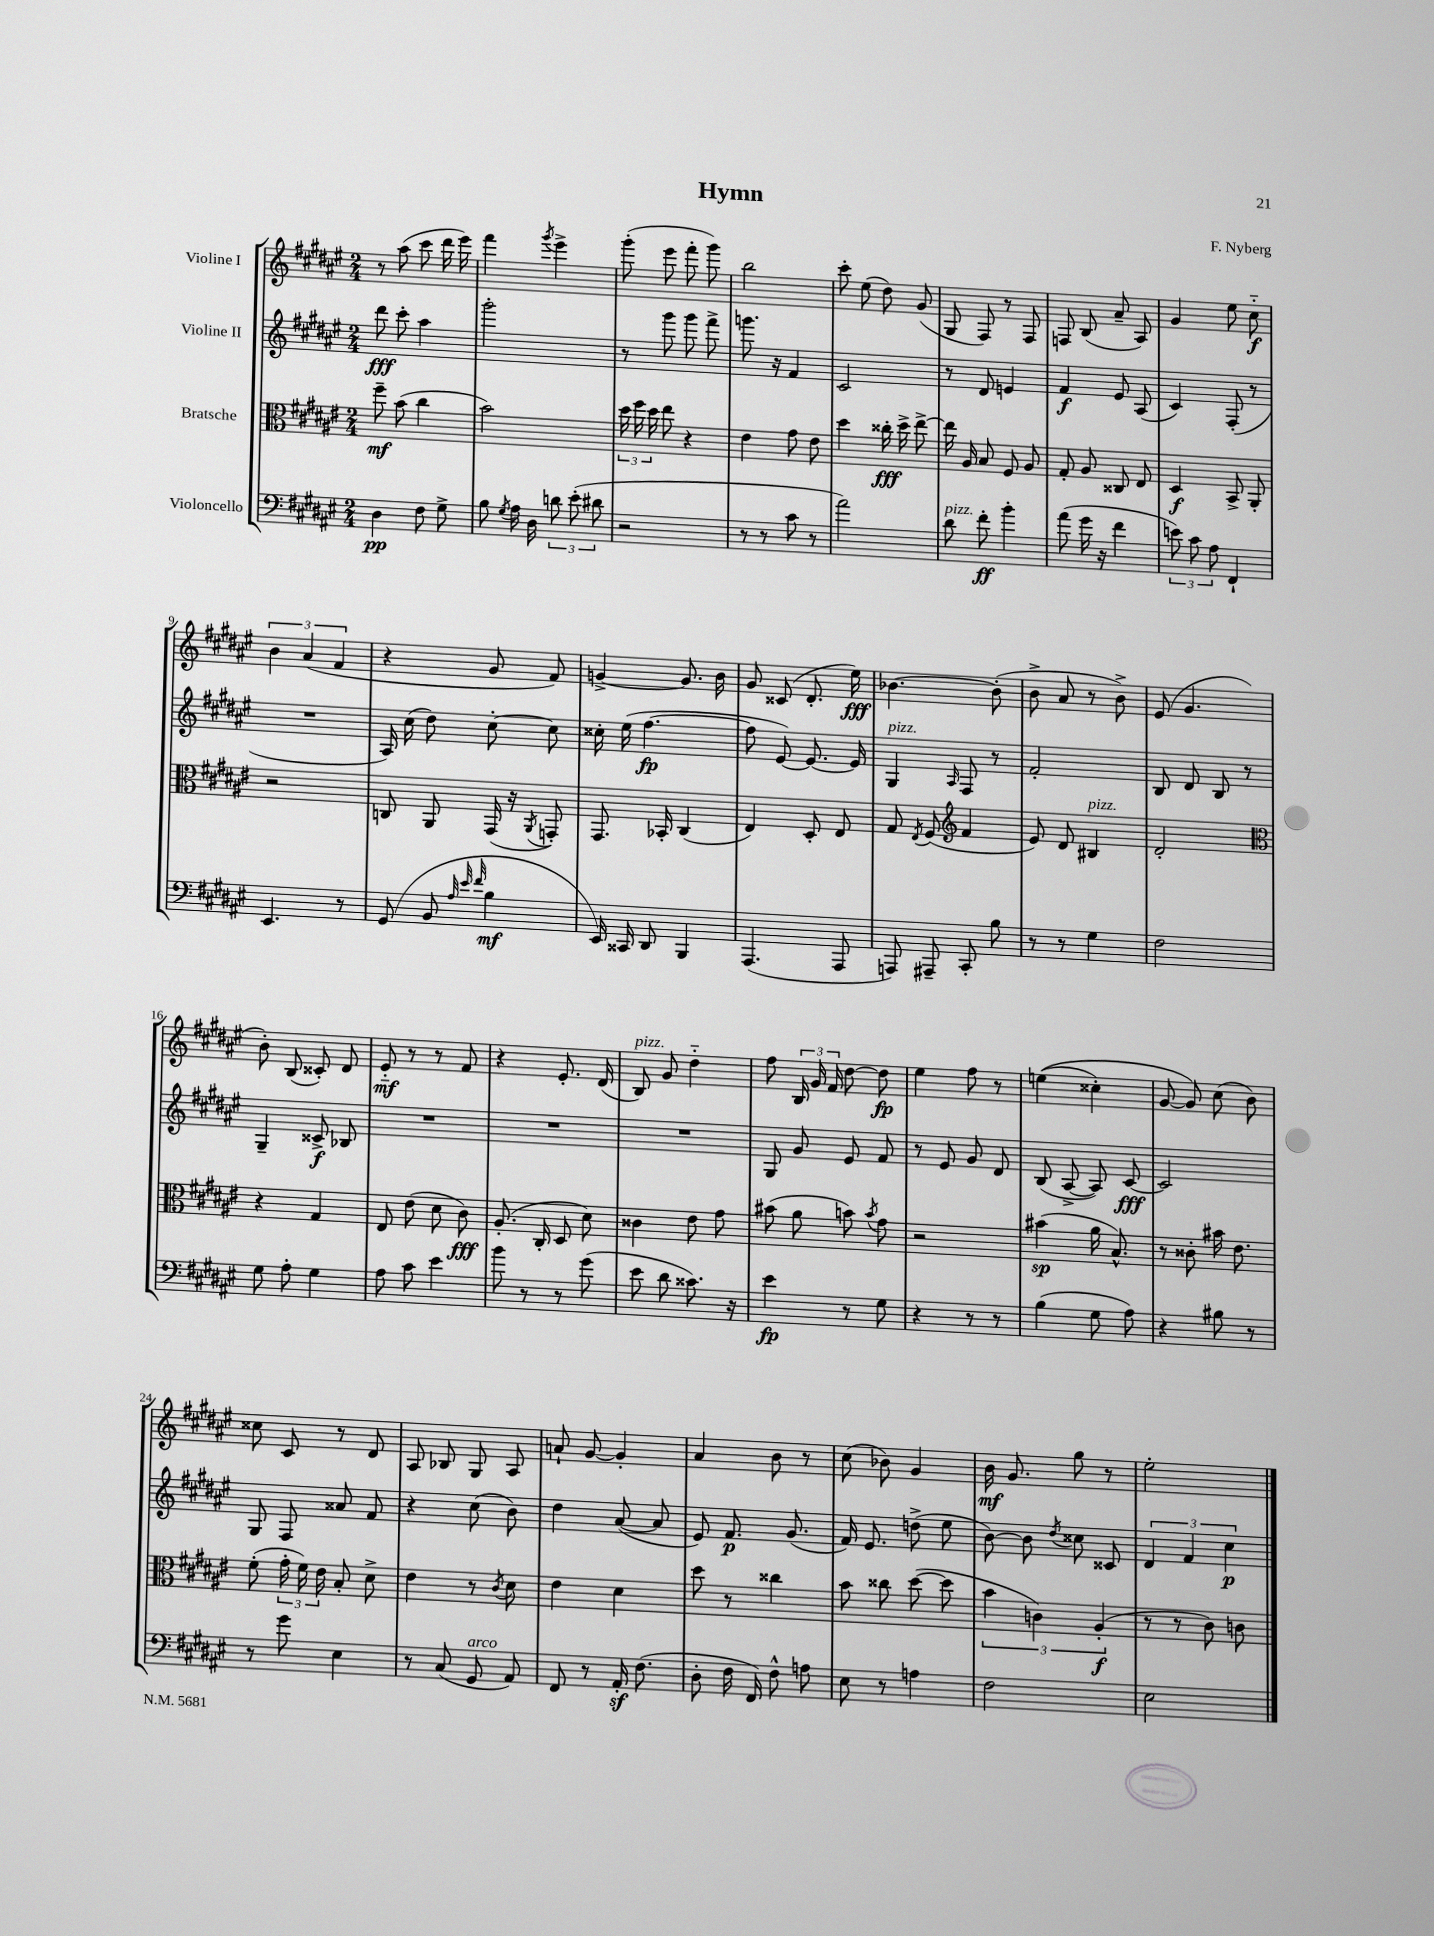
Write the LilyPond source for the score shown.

\header { title = "Hymn" composer = "F. Nyberg" }
<<
\new StaffGroup <<
\new Staff = "s0" \with { instrumentName = "Violine I" } {
    \clef treble \key fis \major \numericTimeSignature \time 2/4
    \autoBeamOff r8 ais''8( cis'''8 dis'''16 eis'''16) |
    fis'''4 \acciaccatura { gis'''8 } eis'''4-> |
    gis'''8-.( eis'''8 fis'''8-. gis'''8) |
    b''2 |
    cis'''8-. eis''8( dis''8) gis'8( |
    gis8 fis8) r8 fis8 |
    f8 b8( ais'8-- ais8) |
    gis'4 eis''8 cis''8-_\f |
    \tuplet 3/2 { b'4 ais'4( fis'4 } |
    r4 gis'8 fis'8) |
    g'4~-> g'8. b'16 |
    gis'8 cisis'8( dis'8.-. eis''16\fff) |
    bes'4.~ bes'8-.( |
    b'8-> ais'8 r8 b'8->) |
    eis'8( gis'4. |
    b'8-.) b8( cisis'8-.) dis'8 |
    eis'8-_\mf r8 r8 fis'8 |
    r4 eis'8.-. dis'16( |
    b8^\markup { \italic "pizz." }) gis'8 dis''4-_ |
    fis''8 \tuplet 3/2 { b16 gis'16 fis'16 } dis''8~ dis''8\fp |
    eis''4 fis''8 r8 |
    e''4(\( cisis''4-.) |
    gis'8~ gis'8\) cis''8( b'8) |
    cisis''8 cis'8 r8 dis'8 |
    ais8 bes8 gis8 ais8 |
    a'8-! gis'8~ gis'4-. |
    ais'4 b'8 r8 |
    cis''8( bes'8) gis'4 |
    b'16\mf gis'8. gis''8 r8 |
    eis''2-. \bar "|." |
}
\new Staff = "s1" \with { instrumentName = "Violine II" } {
    \clef treble \key fis \major \numericTimeSignature \time 2/4
    \autoBeamOff dis'''8\fff cis'''8-. ais''4 |
    gis'''2-. |
    r8 gis'''8 gis'''8 fis'''8-> |
    g'''8. r16 fis'4 |
    cis'2 |
    r8 dis'8 e'4 |
    fis'4\f eis'8 ais8( |
    cis'4) fis8-.( r8 |
    R2 |
    ais16) cis''16( dis''8) cis''8~-. cis''8 |
    cisis''16-. eis''16( fis''4.~\fp |
    fis''8 eis'8~) eis'8.~ eis'16 |
    gis4^\markup { \italic "pizz." } \grace { ais16 } fis8 r8 |
    fis'2-. |
    b8 dis'8 b8 r8 |
    gis4-- cisis'8->\f bes8 |
    R2 |
    R2 |
    R2 |
    gis8 gis'8 eis'8 fis'8 |
    r8 eis'8 gis'8 dis'8 |
    b8( ais8~-> ais8) cis'8~\fff |
    cis'2 |
    gis8 fis8 aisis'8 fis'8 |
    r4 cis''8( b'8) |
    dis''4 ais'8~( ais'8 |
    eis'8) fis'8.\p gis'8.( |
    fis'16) eis'8. d''8->( eis''8 |
    b'8~) b'8 \acciaccatura { dis''8 } cisis''8 cisis'8 |
    \tuplet 3/2 { dis'4 fis'4 cis''4\p } \bar "|." |
}
\new Staff = "s2" \with { instrumentName = "Bratsche" } {
    \clef alto \key fis \major \numericTimeSignature \time 2/4
    \autoBeamOff fis''8--\mf b'8( cis''4 |
    b'2) |
    \tuplet 3/2 { dis''16 fis''16 dis''16 } eis''8 r4 |
    eis'4 gis'8 eis'8 |
    dis''4 cisis''16-.\fff dis''16-> eis''8~-> |
    eis''16 ais16 b8 fis8 ais8 |
    gis8-. ais8 cisis8 eis8 |
    dis4\f b,8-> ais,8-. |
    r2 |
    c8 ais,8 gis,16( r16 \acciaccatura { ais,8 } g,8-.) |
    gis,8. bes,16-. cis4( |
    eis4) dis8-. eis8 |
    gis8 \acciaccatura { eis8 } fis8( \clef treble fis'4 |
    eis'8) dis'8 bis4^\markup { \italic "pizz." } |
    dis'2-. |
    \clef alto r4 gis4 |
    eis8 eis'8( dis'8 cis'8\fff) |
    ais8.-.( cis16-. dis8 dis'8) |
    cisis'4 eis'8 gis'8 |
    bis'8( ais'8 b'8) \acciaccatura { b'8 } gis'8 |
    r2 |
    bis'4\sp( ais'16 b8.-^) |
    r8 cisis'8-. bis'16 eis'8. |
    fis'8-.( \tuplet 3/2 { gis'16-. fis'16) eis'16 } b8-. dis'8-> |
    eis'4 r8 \acciaccatura { cis'8 } dis'8 |
    eis'4 dis'4 |
    dis''8 r8 cisis''4 |
    b'8 cisis''8 dis''8~( dis''8 |
    \tuplet 3/2 { b'4 c'4) ais4-.\f( } |
    r8 r8 cis'8) c'8 \bar "|." |
}
\new Staff = "s3" \with { instrumentName = "Violoncello" } {
    \clef bass \key fis \major \numericTimeSignature \time 2/4
    \autoBeamOff dis4\pp fis8 gis8-> |
    b8 \acciaccatura { gis8 } ais16 dis16 \tuplet 3/2 { d'8 eis'8-.( dis'8 } |
    r2 |
    r8 r8 cis'8 r8 |
    ais'2) |
    dis'8^\markup { \italic "pizz." } fis'8-.\ff b'4-. |
    ais'8( gis'16 r16 fis'4 |
    \tuplet 3/2 { e'8) cis'8 ais8 } fis,4-! |
    eis,4. r8 |
    gis,8( b,8 \grace { ais32 eis'32 fis'32 } b4\mf |
    eis,16) cisis,16 dis,8 b,,4 |
    ais,,4.( ais,,8 |
    a,,8) ais,,8-- cis,8-. b8 |
    r8 r8 gis4 |
    fis2 |
    gis8 ais8-. gis4 |
    ais8 cis'8 eis'4 |
    b'8 r8 r8 gis'8( |
    eis'8 dis'8 cisis'8.) r16 |
    eis'4\fp r8 gis8 |
    r4 r8 r8 |
    b4( gis8 ais8) |
    r4 bis8 r8 |
    r8 gis'8 eis4 |
    r8 cis8( gis,8^\markup { \italic "arco" } ais,8) |
    fis,8 r8 ais,16-.\sf fis8.( |
    dis8-. fis16 fis,16) fis8-^ a8 |
    eis8 r8 a4 |
    fis2 |
    eis2 \bar "|." |
}
>>
>>
